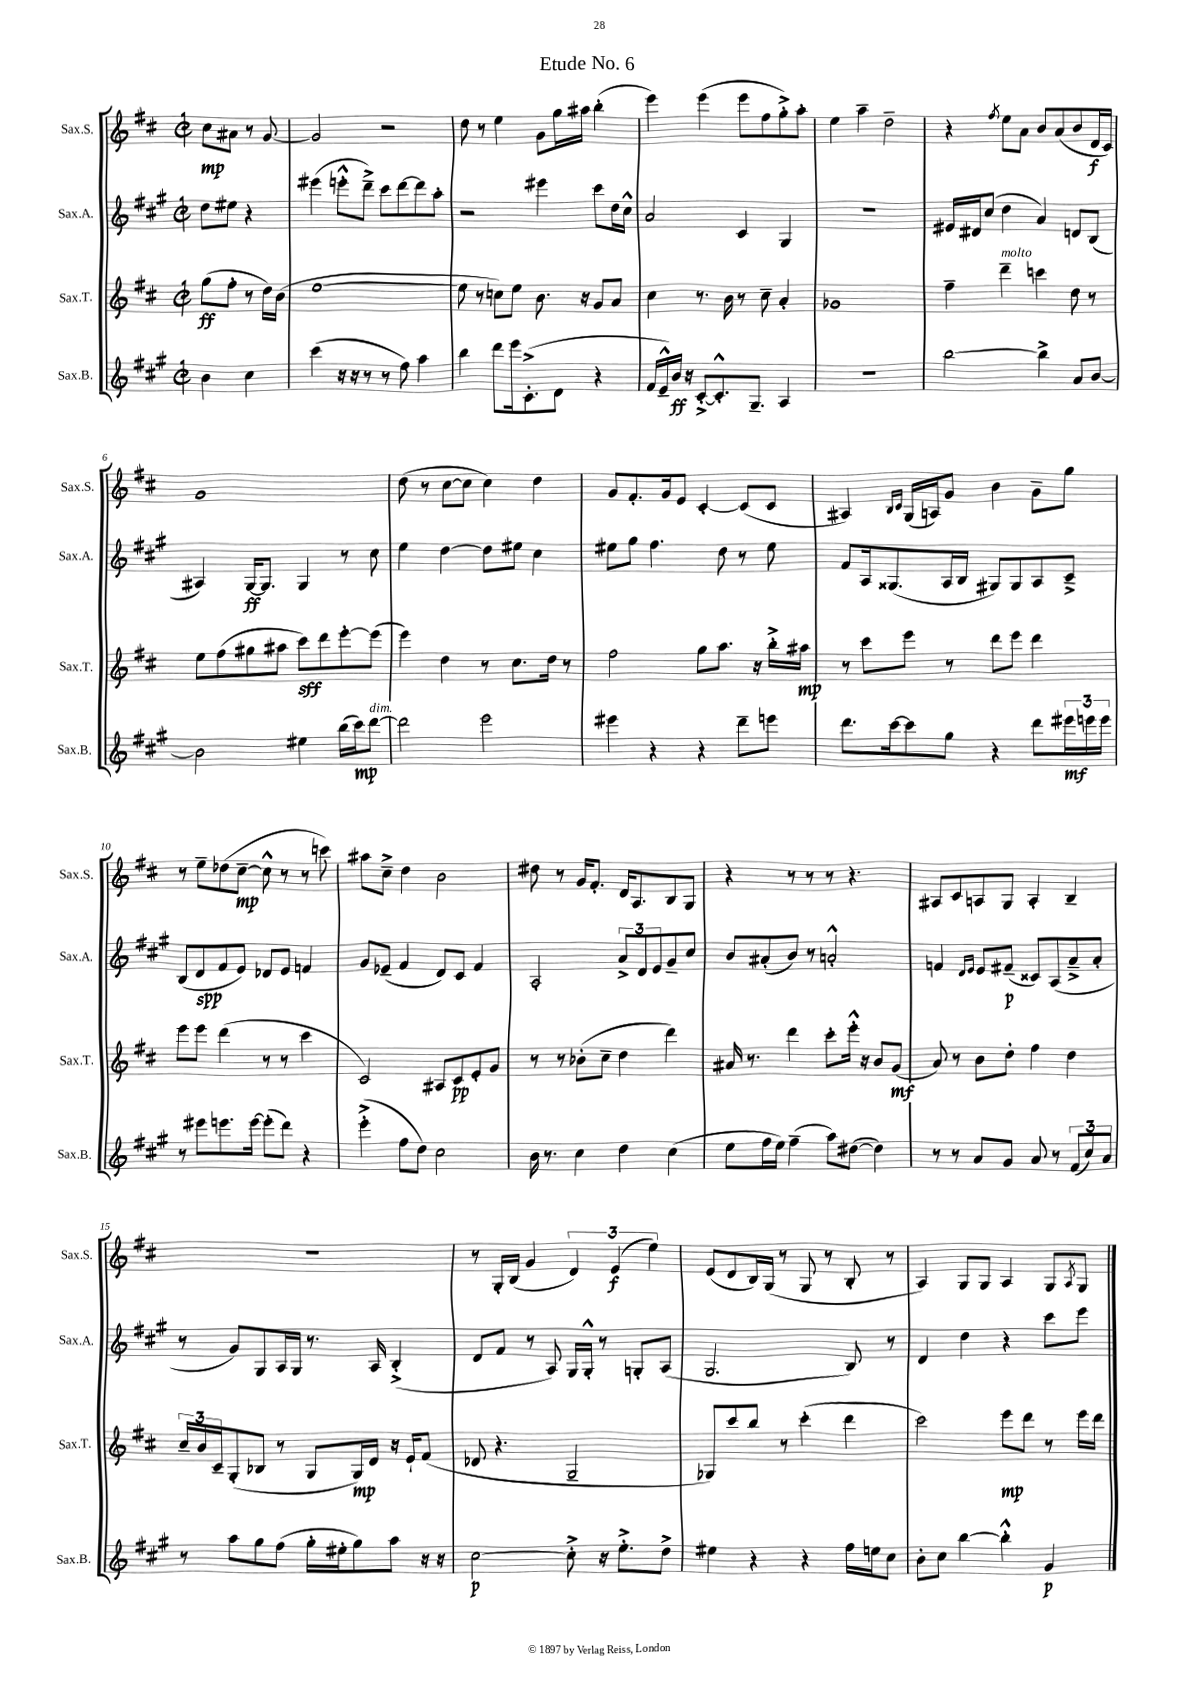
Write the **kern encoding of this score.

**kern	**dynam	**kern	**dynam	**kern	**dynam	**kern	**dynam
*part4	*part4	*part3	*part3	*part2	*part2	*part1	*part1
*staff4	*staff4	*staff3	*staff3	*staff2	*staff2	*staff1	*staff1
*I"Sax.B.	*	*I"Sax.T.	*	*I"Sax.A.	*	*I"Sax.S.	*
*I'Sax.B.	*	*I'Sax.T.	*	*I'Sax.A.	*	*I'Sax.S.	*
*clefG2	*	*clefG2	*	*clefG2	*	*clefG2	*
*k[f#c#g#]	*	*k[f#c#]	*	*k[f#c#g#]	*	*k[f#c#]	*
*M2/2	*	*M2/2	*	*M2/2	*	*M2/2	*
*met(c|)	*	*met(c|)	*	*met(c|)	*	*met(c|)	*
=	=	=	=	=	=	=	=
4b\	.	(8gg\L	ff	8dd\L	.	8cc#\L	mp
.	.	8ff#'\J	.	8ee#X\J	.	8a#X\J	.
4cc#\	.	8r	.	4r	.	8r	.
.	.	16dd\LL)	.	.	.	[8g/	.
.	.	(16b\JJ	.	.	.	.	.
=1	=1	=1	=1	=1	=1	=1	=1
(4ccc#\	.	[1ee	.	(4eee#X\	.	2g/]	.
16r	.	.	.	8eeen'^^\L	.	.	.
16r	.	.	.	.	.	.	.
8r	.	.	.	8ddd~^\J)	.	.	.
8r	.	.	.	8ccc#\L	.	2r	.
8ff#\)	.	.	.	[8ddd\	.	.	.
4aa\	.	.	.	8ddd\]	.	.	.
.	.	.	.	8aa'\J	.	.	.
=2	=2	=2	=2	=2	=2	=2	=2
4bb\	.	8ee\]	.	2r	.	8dd\	.
.	.	8r	.	.	.	8r	.
8ddd\L	.	8ccn\L)	.	.	.	4ee\	.
16eee\k	.	8ee\J	.	.	.	.	.
(8.c#'^\	.	.	.	.	.	.	.
.	.	8.b\	.	4eee#X\	.	8g\L	.
8d\J	.	.	.	.	.	16gg\L	.
.	.	16r	.	.	.	16aa#X\JJ	.
4r	.	8g/L	.	8ccc#\L	.	(4bb'\	.
.	.	8a/J	.	16dd\L	.	.	.
.	.	.	.	16cc#^^\JJ	.	.	.
=3	=3	=3	=3	=3	=3	=3	=3
16f#/LL	.	4cc#\	.	2a/	.	4eee\)	.
16e~^^/)	.	.	.	.	.	.	.
16b/JJ	ff	.	.	.	.	.	.
16r	.	.	.	.	.	.	.
[8c#'^/L	.	8.r	.	.	.	(4eee\	.
8.c#'^^/]	.	.	.	.	.	.	.
.	.	16b\	.	.	.	.	.
.	.	8r	.	4c#/	.	8eee\L	.
8.G#~/J	.	.	.	.	.	.	.
.	.	8cc#~\	.	.	.	8ff#\	.
4A/	.	4a'/	.	4G#/	.	8gg'^\)	.
.	.	.	.	.	.	8aa'\J	.
=4	=4	=4	=4	=4	=4	=4	=4
1r	.	1g-X	.	1r	.	4ee\	.
.	.	.	.	.	.	4aa~\	.
.	.	.	.	.	.	2dd~\	.
=5	=5	=5	=5	=5	=5	=5	=5
[2bb\	.	4ff#~\	.	16e#X/LL	.	4r	.
.	.	.	.	16d#X/J	.	.	.
.	.	.	.	(8cc#/J	.	.	.
.	.	.	.	.	.	8qff#/	.
!	!	!LO:TX:a:i:t=molto	!	!	!	!	!
.	.	4ddd~\	.	4dd\	.	8ee\L	.
.	.	.	.	.	.	8a\J	.
4bb^\]	.	4cccn\	.	4a/)	.	8b/L	.
.	.	.	.	.	.	(8a/	.
8a/L	.	8dd\	.	8dn/L	.	8b/	.
[8b/J	.	8r	.	(8B/J	.	16d/L	f
.	.	.	.	.	.	16c#/JJ)	.
!!LO:LB:g=z
=6	=6	=6	=6	=6	=6	=6	=6
2b\]	.	8ee\L	.	4A#X/)	.	1g	.
.	.	(8ff#\	.	.	.	.	.
.	.	8gg#X\	.	[16G#/KL	ff	.	.
.	.	.	.	8.G#/J]	.	.	.
.	.	8aa#X\J	.	.	.	.	.
4ee#X\	.	8ccc#\L)	sff	4G#/	.	.	.
.	.	8ddd\	.	.	.	.	.
(16bb\LL	.	[8eee'\	.	8r	.	.	.
16ccc#\J)	mp	.	.	.	.	.	.
!LO:TX:a:i:t=dim.	!	!	!	!	!	!	!
[8ddd\J	.	(8eee\J]	.	8cc#\	.	.	.
=7	=7	=7	=7	=7	=7	=7	=7
2ddd\]	.	4eee\)	.	4ee\	.	(8dd\	.
.	.	.	.	.	.	8r	.
.	.	4dd\	.	[4dd\	.	[8cc#\L	.
.	.	.	.	.	.	8cc#\J]	.
2eee\	.	8r	.	8dd\L]	.	4cc#\)	.
.	.	8.cc#\L	.	8ee#X\J	.	.	.
.	.	.	.	4cc#\	.	4dd\	.
.	.	16dd\Jk	.	.	.	.	.
.	.	8r	.	.	.	.	.
=8	=8	=8	=8	=8	=8	=8	=8
4eee#X\	.	2ff#\	.	8ee#X\L	.	8g/L	.
.	.	.	.	8gg#\J	.	8.f#'/	.
4r	.	.	.	4.ff#\	.	.	.
.	.	.	.	.	.	16g/k	.
.	.	.	.	.	.	8e/J	.
4r	.	8gg\L	.	.	.	[4c#'/	.
.	.	8.aa\J	.	8dd\	.	.	.
8ddd~\L	.	.	.	8r	.	(8c#/L]	.
.	.	16r	.	.	.	.	.
8eeen\J	.	16bb'^\LL	.	8ee#\	.	8c#/J	.
.	.	16aa#X\JJ	mp	.	.	.	.
=9	=9	=9	=9	=9	=9	=9	=9
8.ddd\L	.	8r	.	8f#/L	.	4A#X/)	.
.	.	8ccc#\L	.	16A/k	.	.	.
[16ccc#\k	.	.	.	(8.G##X/	.	.	.
.	.	.	.	.	.	16qqB/LL	.
.	.	.	.	.	.	16qqc#/JJ	.
8ccc#\]	.	8eee\J	.	.	.	(16G/LL	.
.	.	.	.	.	.	16An/J)	.
8gg#\J	.	8r	.	16A/L	.	8g/J	.
.	.	.	.	16B/JJ	.	.	.
4r	.	8ddd\L	.	8G#X/L)	.	4b\	.
.	.	8eee\J	.	8G#/	.	.	.
8ddd\L	.	4ddd\	.	8A/	.	8g~\L	.
24eee#X\L	mf	.	.	8c#~^/J	.	8gg\J	.
24eeen\	.	.	.	.	.	.	.
24eee\JJ	.	.	.	.	.	.	.
!!LO:LB:g=z
=10	=10	=10	=10	=10	=10	=10	=10
8r	.	8eee\L	.	(8B/L	.	8r	.
8eee#X\L	.	8eee\J	.	8d/	spp	8ee~\L	.
8.eeen\	.	(4ddd\	.	8f#/	.	(8dd-X\	.
.	.	.	.	8e/J)	.	[8cc#~\J	mp
[16eee\Jk	.	.	.	.	.	.	.
(8eee'\L]	.	8r	.	8d-X/L	.	8cc#^^\]	.
8ddd\J)	.	8r	.	8e/J	.	8r	.
4r	.	4ccc#\	.	4fn/	.	8r	.
.	.	.	.	.	.	8cccn\)	.
=11	=11	=11	=11	=11	=11	=11	=11
(4eee'^\	.	2c#/)	.	8g#/L	.	8aa#X\L	.
.	.	.	.	(8e-X~/J	.	8cc#~^\J	.
8ff#\L	.	.	.	4f#/	.	4dd\	.
8dd\J)	.	.	.	.	.	.	.
2cc#\	.	8A#X/L	.	8d/L)	.	2b\	.
.	.	8c#/	pp	8c#/J	.	.	.
.	.	8e'/	.	4f#/	.	.	.
.	.	8g/J	.	.	.	.	.
=12	=12	=12	=12	=12	=12	=12	=12
16b\	.	8r	.	2A'/	.	8dd#X\	.
8.r	.	.	.	.	.	.	.
.	.	8r	.	.	.	8r	.
4cc#\	.	(8b-X'\L	.	.	.	16g/KL	.
.	.	.	.	.	.	8.f#'/J	.
.	.	8cc#~\J	.	.	.	.	.
4dd\	.	4dd\	.	12a^/L	.	16d/KL	.
.	.	.	.	.	.	8.A/	.
.	.	.	.	12d/	.	.	.
.	.	.	.	12e/	.	.	.
(4cc#\	.	4ddd\)	.	8g#~/	.	8B/	.
.	.	.	.	8cc#/J	.	8G/J	.
=13	=13	=13	=13	=13	=13	=13	=13
8ee\L	.	16a#X/	.	8b/L	.	4r	.
.	.	8.r	.	.	.	.	.
16ff#\L	.	.	.	(8a#X'/	.	.	.
16ee\JJ)	.	.	.	.	.	.	.
(4ff#~\	.	4ddd\	.	8b/J)	.	8r	.
.	.	.	.	8r	.	8r	.
8aa\L)	.	8ccc#'\L	.	2an'^^/	.	8r	.
([8dd#X\J	.	16eee'^^\Jk	.	.	.	4.r	.
.	.	16r	.	.	.	.	.
4dd#\])	.	8b/L	.	.	.	.	.
.	.	(8g/J	mf	.	.	.	.
=14	=14	=14	=14	=14	=14	=14	=14
8r	.	8a/)	.	4fn/	.	8A#X/L	.
8r	.	8r	.	.	.	8c#/	.
.	.	.	.	16qqd/LL	.	.	.
.	.	.	.	16qqe/JJ	.	.	.
8a/L	.	8b\L	.	8e/L	.	8An/	.
8g#/J	.	8dd'\J	.	(8f#X~/J	p	8G/J	.
8a/	.	4ff#\	.	8c##X/L)	.	4A'/	.
8r	.	.	.	(8A/	.	.	.
(12f#/L	.	4dd\	.	8a~^/	.	4B~/	.
12cc#/)	.	.	.	.	.	.	.
.	.	.	.	8a'/J	.	.	.
12a/J	.	.	.	.	.	.	.
!!LO:LB:g=z
=15	=15	=15	=15	=15	=15	=15	=15
8r	.	24cc#~/LL	.	8r	.	1r	.
.	.	24b/	.	.	.	.	.
.	.	24c#~/J	.	.	.	.	.
8aa\L	.	(8G'/	.	8g#/L)	.	.	.
8gg#\	.	8B-X/J	.	8G#/	.	.	.
(8ff#\J	.	8r	.	16A/L	.	.	.
.	.	.	.	16G#/JJ	.	.	.
16gg#'\LL	.	8G/L	.	8.r	.	.	.
16ee#X'\J	.	.	.	.	.	.	.
8gg#\)	.	16G/L)	mp	.	.	.	.
.	.	16d/JJ	.	16A/	.	.	.
8aa\J	.	16r	.	(4B'^/	.	.	.
.	.	16e`/KL	.	.	.	.	.
16r	.	(8f#/J	.	.	.	.	.
16r	.	.	.	.	.	.	.
=16	=16	=16	=16	=16	=16	=16	=16
[2cc#\	p	8d-X/	.	8d/L	.	8r	.
.	.	4.r	.	8f#/J	.	16G'/LL	.
.	.	.	.	.	.	(16B/JJ	.
.	.	.	.	8r	.	4g/	.
.	.	.	.	8A/)	.	.	.
8cc#'^\]	.	2G~/	.	16G#/LL	.	6d/)	.
.	.	.	.	16G#'^^/JJ	.	.	.
16r	.	.	.	8r	.	.	.
.	.	.	.	.	.	(6e/	f
8.ee'^\L	.	.	.	.	.	.	.
.	.	.	.	8Gn'/L	.	.	.
.	.	.	.	.	.	6ee\)	.
8dd^\J	.	.	.	(8A/J	.	.	.
=17	=17	=17	=17	=17	=17	=17	=17
4ee#X\	.	8G-X/L)	.	2.G#/	.	(8e/L	.
.	.	8ccc#/	.	.	.	8d/	.
4r	.	8bb/J	.	.	.	16B/L)	.
.	.	.	.	.	.	(16G/JJ	.
.	.	8r	.	.	.	8r	.
4r	.	(4ccc#'\	.	.	.	8G/	.
.	.	.	.	.	.	8r	.
16ff#\LL	.	4ddd\	.	8B/)	.	8B'/	.
16een\J	.	.	.	.	.	.	.
8cc#\J	.	.	.	8r	.	8r	.
=18	=18	=18	=18	=18	=18	=18	=18
8b'\L	.	2ccc#\)	.	4d/	.	4A/)	.
8cc#\J	.	.	.	.	.	.	.
[4bb\	.	.	.	4dd\	.	8G/L	.
.	.	.	.	.	.	8G/J	.
4bb'^^\]	.	8eee\L	mp	4r	.	4A/	.
.	.	8ddd\J	.	.	.	.	.
4g#/	p	8r	.	8ccc#\L	.	8G/L	.
.	.	.	.	.	.	8qA/	.
.	.	16eee\LL	.	8eee\J	.	8G/J	.
.	.	16ddd\JJ	.	.	.	.	.
==	==	==	==	==	==	==	==
*-	*-	*-	*-	*-	*-	*-	*-
